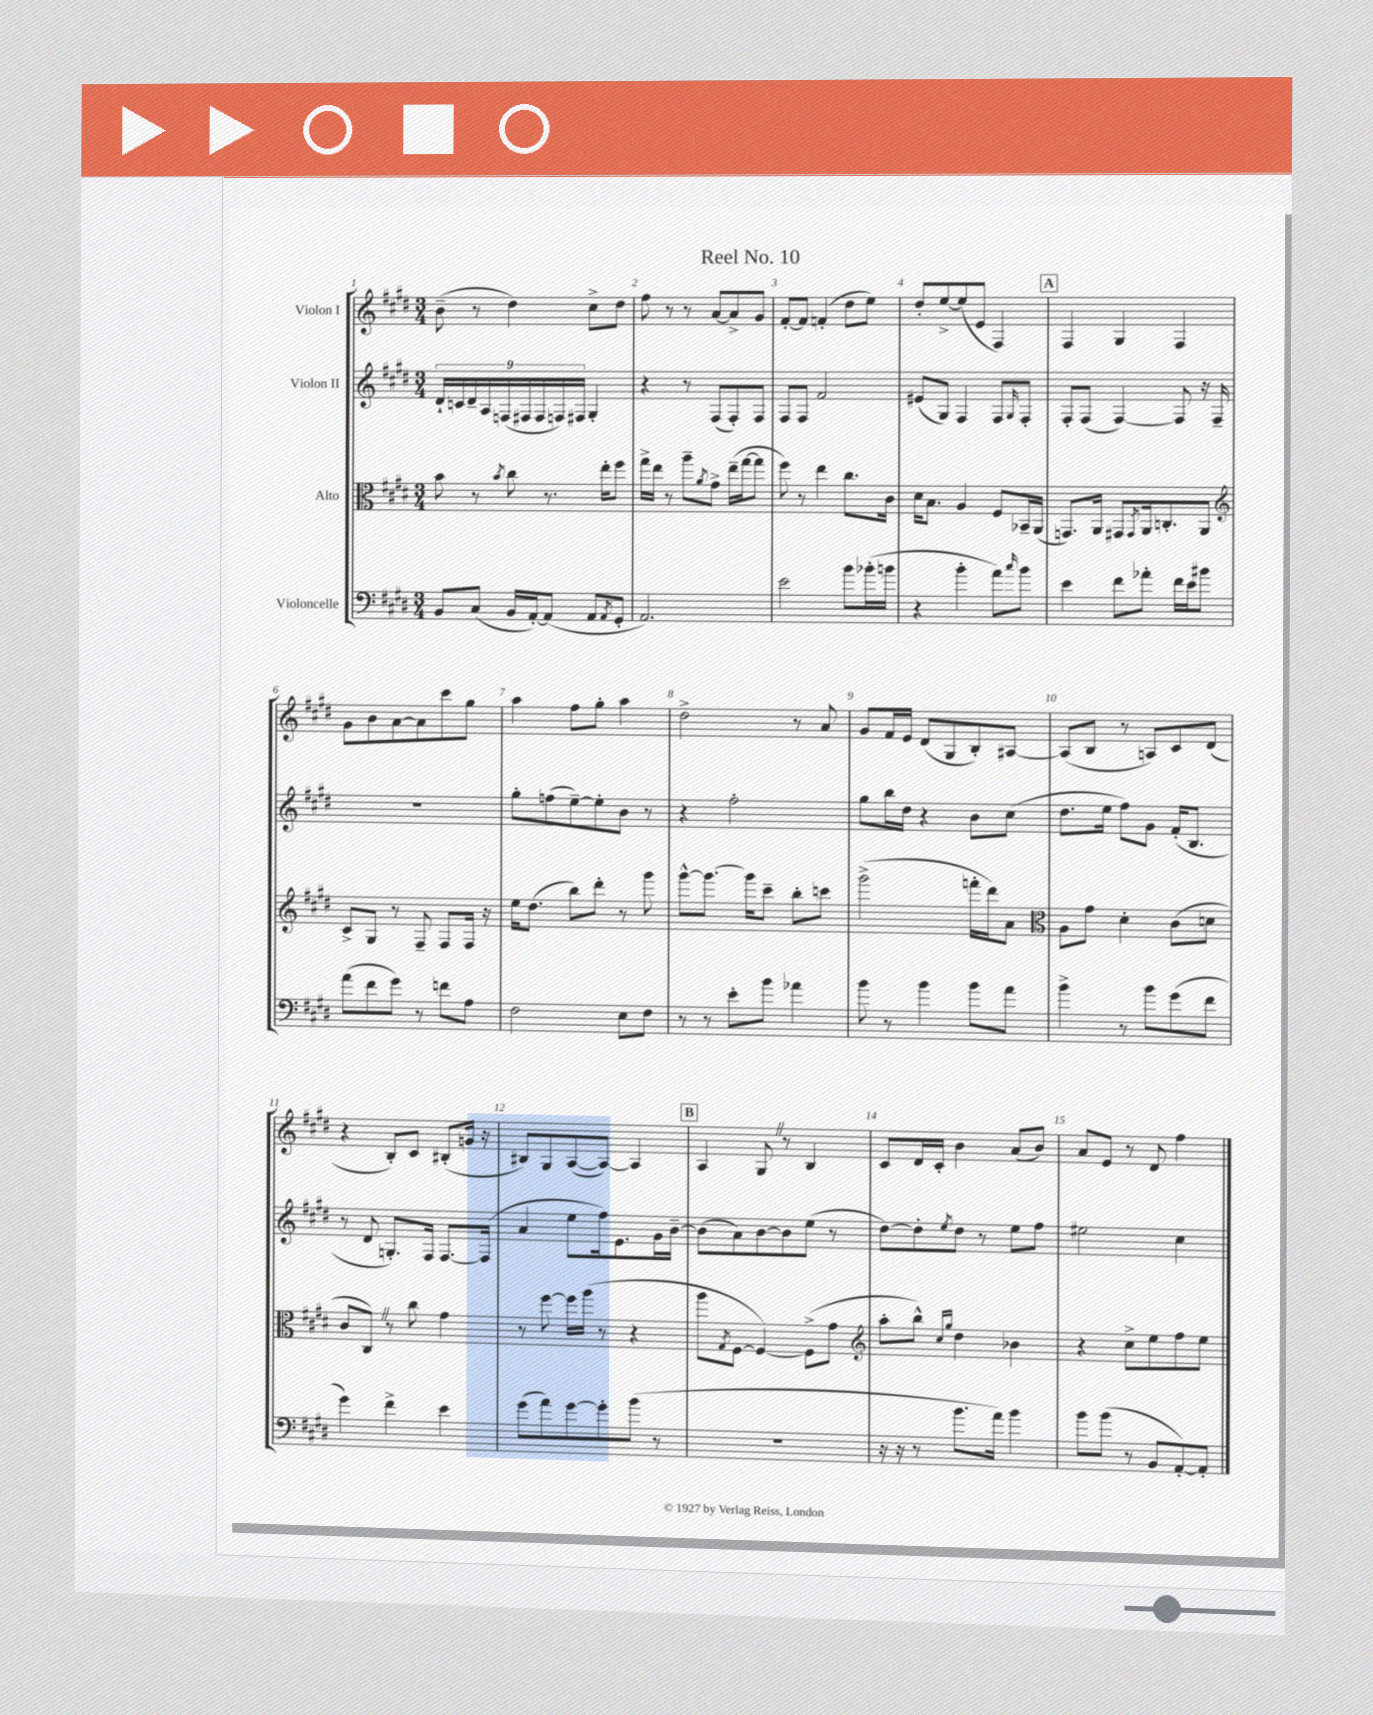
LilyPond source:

\header { title = "Reel No. 10" }
<<
\new StaffGroup <<
\new Staff = "s0" \with { instrumentName = "Violon I" } {
    \clef treble \key e \major \numericTimeSignature \time 3/4
    b'8--( r8 dis''4) cis''8-> dis''8 |
    fis''8 r8 r8 a'8~ a'8-> gis'8 |
    fis'8~-. fis'8 f'4-.( dis''8 e''8) |
    dis''8-. e''8~-> e''8( e'8 fis4) |
    \mark \markup { \box "A" } fis4 gis4 fis4 |
    gis'8 b'8 a'8~ a'8 cis'''8 gis''8 |
    a''4 fis''8 gis''8-. a''4 |
    dis''2-> r8 a'8 |
    gis'8 fis'16 e'16 dis'8( gis8 b8-.) ais8~ |
    ais8( b8 r8 a8) cis'8 dis'8( |
    r4 b8-.) cis'8 bis8-.( g'16 r16 |
    bis8) gis8 a8~( a8~) a4 |
    \mark \markup { \box "B" } a4 gis8 \once \override BreathingSign.text = \markup { \musicglyph "scripts.caesura.straight" } \breathe r8 b4 |
    cis'8 dis'16 cis'16-. b'4 a'8( b'8) |
    a'8 e'8 r8 dis'8 fis''4 \bar "|." |
}
\new Staff = "s1" \with { instrumentName = "Violon II" } {
    \clef treble \key e \major \numericTimeSignature \time 3/4
    \tuplet 9/8 { dis'16-! c'16 dis'16-- a16 f16( fis16 fis16 f16) fis16 } gis4-. |
    r4 r8 fis8( fis8-.) fis8 |
    fis8 fis8 fis'2 |
    eis'8( gis8) fis4 fis8 \grace { gis16 } fis8-. |
    \mark \markup { \box "A" } fis8-. fis8( fis4~) fis8 r16 fis16-- |
    R2. |
    gis''8-. f''8( e''8~--) e''8-. b'8 r8 |
    r4 fis''2-. |
    gis''8 b''16 dis''16 r4 b'8 cis''8( |
    dis''8. e''16 fis''8) gis'8 fis'16-.( b8. |
    r8 dis'8 g8.-.) fis16 fis8.~ fis16( |
    a'4 e''8 fis''16) e'8. gis'16 b'16~-- |
    \mark \markup { \box "B" } b'8( a'8) b'8~ b'8 e''8( r8 |
    dis''8~) dis''8-. \acciaccatura { e''8 } dis''8 r8 e''8 fis''8 |
    eis''2 cis''4 \bar "|." |
}
\new Staff = "s2" \with { instrumentName = "Alto" } {
    \clef alto \key e \major \numericTimeSignature \time 3/4
    b'8 r8 \acciaccatura { b'8 } cis''8 r8. e''16-. fis''8 |
    gis''16-> e''16 r8 a''8-- \acciaccatura { a'8 } gis'8-> e''16--( gis''16~ gis''8 |
    fis''8) r8 e''4 cis''8. cis'16 |
    dis'16 b8. a4 fis8 bes,16-- a,16( |
    \mark \markup { \box "A" } g,8.) a,16 gis,8 \acciaccatura { gis,8 } a,16 c8.-. a,8 |
    \clef treble cis'8-> gis8 r8 fis8-- fis8 fis16 r16 |
    e''16 dis''8.( b''8) dis'''8-. r8 gis'''8 |
    gis'''8~-^ gis'''8.~ gis'''16 cis'''8-- b''8-. c'''8 |
    gis'''2->( f'''16-. dis'''16) a'8 |
    \clef alto a8 gis'8 dis'4-. cis'8( d'8 |
    cis'8 cis8) \once \override BreathingSign.text = \markup { \musicglyph "scripts.caesura.straight" } \breathe r8 cis''8 gis'4 |
    r8 fis''8~ fis''16 a''16( r8 r4 |
    \mark \markup { \box "B" } a''8 \acciaccatura { gis8 } fis8~ fis4~) fis8->( gis'8 |
    \clef treble a''8-. b''8-^) \grace { cis''16 gis''16 } dis''4 bes'4 |
    r4 cis''8-> e''8 fis''8 e''8 \bar "|." |
}
\new Staff = "s3" \with { instrumentName = "Violoncelle" } {
    \clef bass \key e \major \numericTimeSignature \time 3/4
    b,8 cis8( b,16 a,16~-.) a,8( a,8 \acciaccatura { a,8 } gis,8-. |
    a,2.) |
    e'2 b'8 bes'16-.( b'16 |
    r4 b'4-. a'8) \grace { cis''16 } b'8 |
    \mark \markup { \box "A" } e'4 fis'8 aes'8-. fis'16 e'16 bis'8 |
    a'8( fis'8 gis'8) r8 f'8 a8 |
    fis2 e8 fis8 |
    r8 r8 e'8-. b'8 aes'4 |
    b'8 r8 b'4 b'8 a'8 |
    b'4-> r8 b'8 gis'8( fis'8 |
    gis'4) fis'4-> e'4 |
    gis'8( a'8) gis'8~ gis'8-. b'8( r8 |
    \mark \markup { \box "B" } R2. |
    r16 r16 r8 b'8. a'16) b'4 |
    b'8 b'8( r8 b,8 a,8~-.) a,8-. \bar "|." |
}
>>
>>
\layout { \context { \Score \override BarNumber.break-visibility = ##(#f #t #t) barNumberVisibility = #all-bar-numbers-visible } }
